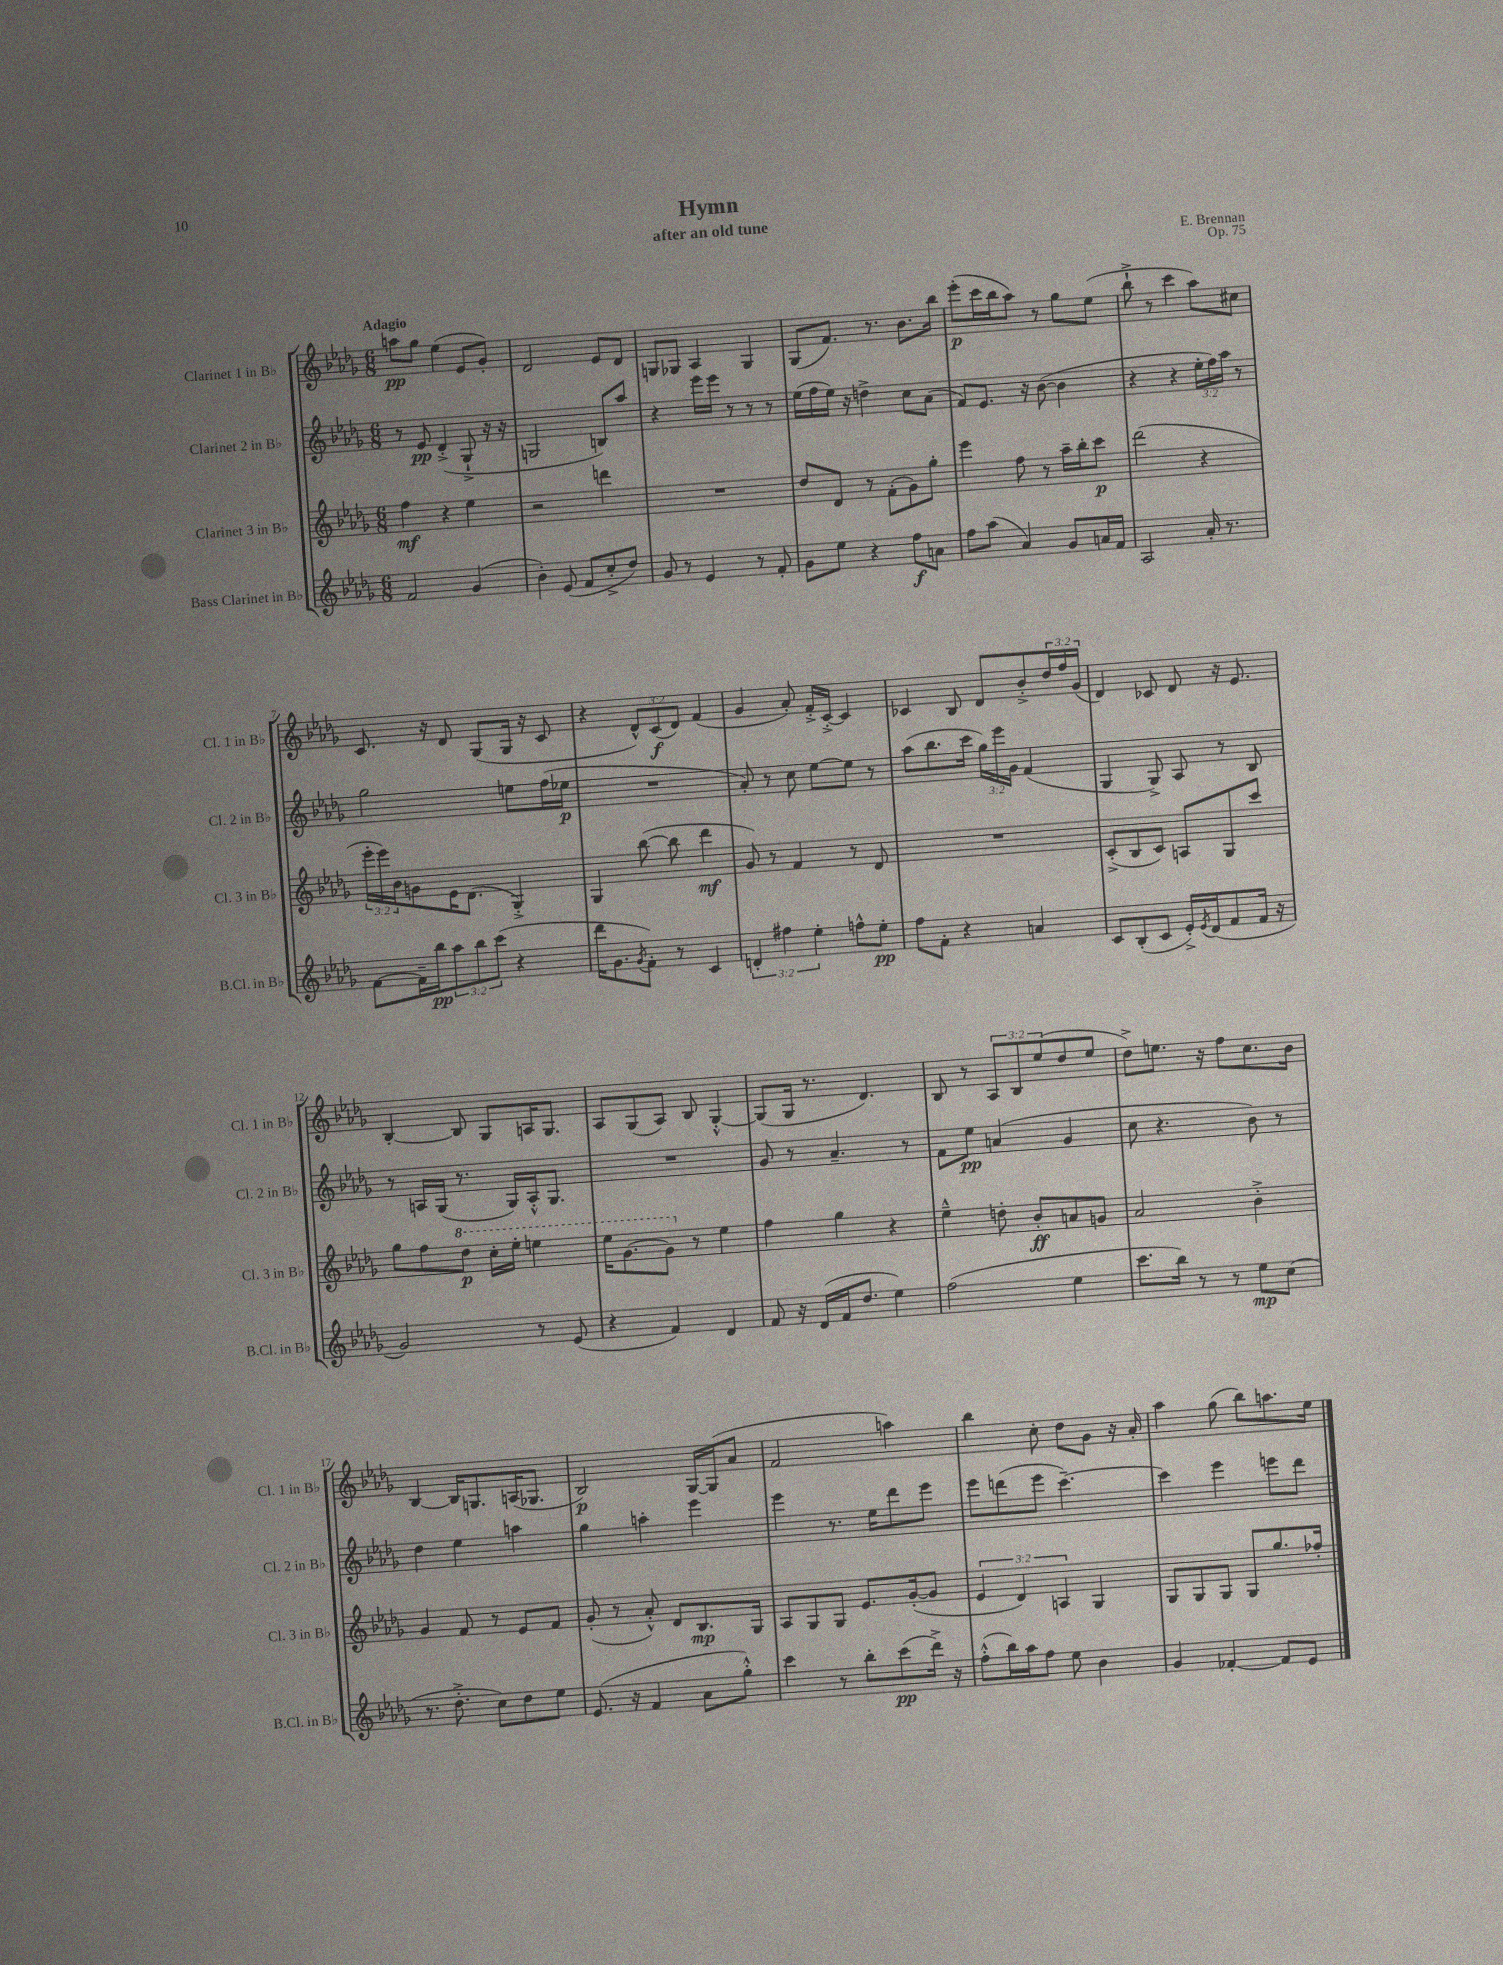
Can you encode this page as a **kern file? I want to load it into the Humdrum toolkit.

**kern	**kern	**kern	**kern
*staff4	*staff3	*staff2	*staff1
*clefG2	*clefG2	*clefG2	*clefG2
*k[b-e-a-d-g-]	*k[b-e-a-d-g-]	*k[b-e-a-d-g-]	*k[b-e-a-d-g-]
*M6/8	*M6/8	*M6/8	*M6/8
2f/	4ff\	8r	8aa\L
.	.	8e-/	8gg-\J
.	4r	(4d-'^/	(4ee-\
(4g-/	4ee-\	8G-`^/	8e-/L
.	.	16r	8g-'/J)
.	.	16r	.
=	=	=	=
4b-'\)	2r	2G/	2d-/
(8e-/	.	.	.
8f/L	.	.	.
8cc'^/	4ddd\	8B/L)	8e-/L
8dd-/J)	.	8aa-/J	8d-/J
=	=	=	=
8g-/	2.r	4r	8G/L
8r	.	.	8G-/J
4e-/	.	16eee-\LL	4A-/
.	.	16eee-\JJ	.
.	.	8r	.
8r	.	8r	4G-/
8f'/	.	8r	.
=	=	=	=
8g-\L	8dd-/L	(16ee-\LL	(8G-/L
.	.	16ff\	.
8ee-\J	8d-/J	16ee-\JJ)	8.f/J)
.	.	16r	.
4r	8r	4dd^\	.
.	.	.	8.r
.	(8f'\L	.	.
8ff\L	8g-\)	8cc\L	8.b-\L
8a\J	8gg-'\J	(8a-\J	.
.	.	.	16bb-\Jk
=	=	=	=
8ff\L	4eee-\	8f/L)	(8eee-'\L
(8aa-\J	.	8.e-/J	16ccc\L
.	.	.	16bb-\J
4a-/)	8ff\	.	8aa-\J)
.	.	16r	.
.	8r	([8b-\	8r
8g-/L	16aa-~\LL	4b-\]	8gg-\L
.	16bb-'\J	.	.
16a/L	8ccc\J	.	(8ee-\J
16f/JJ	.	.	.
=	=	=	=
2A-/	(2ddd-\	4r	8bb-`^\
.	.	.	8r
.	.	4r	4ccc\
16a-'/	4r	24ee-'\LL	8aa-\L)
.	.	24ff\)	.
8.r	.	.	.
.	.	24aa-\JJ	.
.	.	8r	8cc#\J
=	=	=	=
[8f\L	24eee-'\LL	2gg-\	8.c/
.	24eee-\)	.	.
.	24b-\J	.	.
16f~\]L	8g\	.	.
16bb-\J	.	.	16r
12aa-\	16e-\K	.	8d-/
.	(8.d-\J	.	.
12bb-\	.	.	.
.	.	.	(8G-/L
(12ccc\J	.	.	.
4r	4G-'^/)	8ee\L	16G-/Jk
.	.	.	16r
.	.	(16ff\L	8c/
.	.	16ee-\JJ	.
=	=	=	=
16ddd-\LK	4G-/	2.r	4r
8.g-\	.	.	.
8qg-/	.	.	.
8f'\J)	([8bb-\	.	12d-^^/L)
.	.	.	(12c/
8r	8bb-\]	.	.
.	.	.	12d-/J)
4c/	4ddd-\	.	(4f/
=	=	=	=
6d'/	8g-/)	8a-'/)	4g-/
.	8r	8r	.
6ff#\	.	.	.
.	4f/	8cc\	8a-'/)
6ee-'\	.	.	.
.	.	[8ee-\L	16f'^/LL
.	.	.	[16c'^/JJ
8ff^^\L	8r	8ee-\]J	4c/]
8ee-'\J	8d-/	8r	.
=	=	=	=
8ff\L	2.r	(8aa-\L	4c-/
8f'\J	.	8.bb-\	.
4r	.	.	8B-/
.	.	16ccc\Jk	.
.	.	24gg-\LL)	8d-/L
.	.	24eee-\	.
.	.	24g-\JJ	.
4a/	.	(4f/	8b-'^/
.	.	.	24dd-/L
.	.	.	24ff/
.	.	.	(24g-/JJ
=	=	=	=
8c/L	(8c'^/L	4G-/	4d-/)
(8B-'/	8B-/	.	.
8c/J	8c/J)	8G-^/)	8c-/
16e-'^/LL)	8A/L	8A-/	8d-/
8qe-/	.	.	.
(16d-/J	.	.	.
8f/	8G-/	8r	16r
.	.	.	8.e-/
16f/Jk	8ccc/J	8B-/	.
16r	.	.	.
=	=	=	=
2g-/)	8gg-\L	8r	[4B-'/
.	8ff\	16A/LL	.
.	.	(16G-/JJ	.
.	8ddd-\J	8.r	8B-/]
.	16ccc'\LL	.	8G-/L
.	16eee-'\JJ	16G-/LL)	.
8r	4eee\	16A'^^/J	16A/K
.	.	8.G-/J	8.G-/J
(8e-/	.	.	.
=	=	=	=
4r	16eee-\LK	2.r	8A-/L
.	[8.gg-\	.	.
.	.	.	(8G-/
4f/)	8gg-\]J	.	8A-/J)
.	8r	.	8B-/
4d-/	4ee-\	.	[4G-'^^/
=	=	=	=
8f/	4ff\	8g-/	(8G-/]L
16r	.	8r	16G-/Jk
(16d-/LL	.	.	8.r
16f/J	4gg-\	4.a-~/	.
8.dd-/J	.	.	.
.	.	.	4.d-/)
4ee-\)	4r	.	.
.	.	8r	.
=	=	=	=
(2ff\	4ee-~^^\	8f\L	8B-/
.	.	8ee-\J	8r
.	8dd'\	(4a/	12A-/L
.	.	.	12B-/
.	8b-'/L	.	.
.	.	.	(12ee-/
4ee-\	8a/	4g-/	8dd-/
.	8g/J	.	8ee-/J
=	=	=	=
8.ccc\L	2a-/	8cc\	8dd-^\L)
.	.	4.r	8.ee\J
16bb-\Jk)	.	.	.
8r	.	.	.
.	.	.	16r
8r	.	.	8ff\L
8ee-\L	4b-'^\	8b-\)	8.cc\
(8cc\J	.	8r	.
.	.	.	16b-\Jk
=	=	=	=
8.r	4g-/	4dd-\	[4B-/
8.dd-'^\	.	.	.
.	8f/	4ee-\	16B-/]LK
.	.	.	8.G/
8cc\L)	8r	.	.
8dd-\	8e-/L	4aa\	(16A/K
.	.	.	8.G-/J
8ee-\J	8f/J	.	.
=	=	=	=
(8.e-/	(8g-'/	4gg-\	2B-/)
.	8r	.	.
16r	.	.	.
4f/	8a-'^^/)	4aa'\	.
.	8d-/L	.	.
8a-\L	8.B-/	4eee-\	[16G-/LL
.	.	.	(16G-/]J
8gg-'^^\J)	.	.	8a-/J
.	16G-/Jk	.	.
=	=	=	=
4ccc\	8A-/L	4eee-\	2f/
.	8G-/	.	.
8r	8G-/J	8.r	.
8bb-'\L	8.e-/L	.	.
.	.	16ee-\LK	.
(8ccc\	.	8ddd-\	4aa\)
.	([16g-'/k	.	.
16ddd-^\Jk)	8g-/]J	8eee-\J	.
16r	.	.	.
=	=	=	=
(8ff'^^\L	6e-/	8eee-\L	4bb-\
16bb-\L)	.	(8ddd\	.
.	6d-/)	.	.
16aa-\J	.	.	.
8ff\J	.	8eee-\J	8cc'\
.	6A/	.	.
8ee-\	.	[4.ccc~\)	8dd-\L
4b-\	4G-/	.	8g-\J
.	.	.	16r
.	.	.	16a-'/
=	=	=	=
4g-/	8G-/L	4ccc\]	4aa-\
.	8G-/	.	.
[4f-'/	8G-/J	4eee-\	(8gg-\
.	8G-/L	.	8bb-\L)
8f-/]L	8.gg-/	8eee\L	8.aa\
8e-/J	.	8ddd-\J	.
.	16ff-'/Jk	.	16ee-\Jk
==	==	==	==
*-	*-	*-	*-
